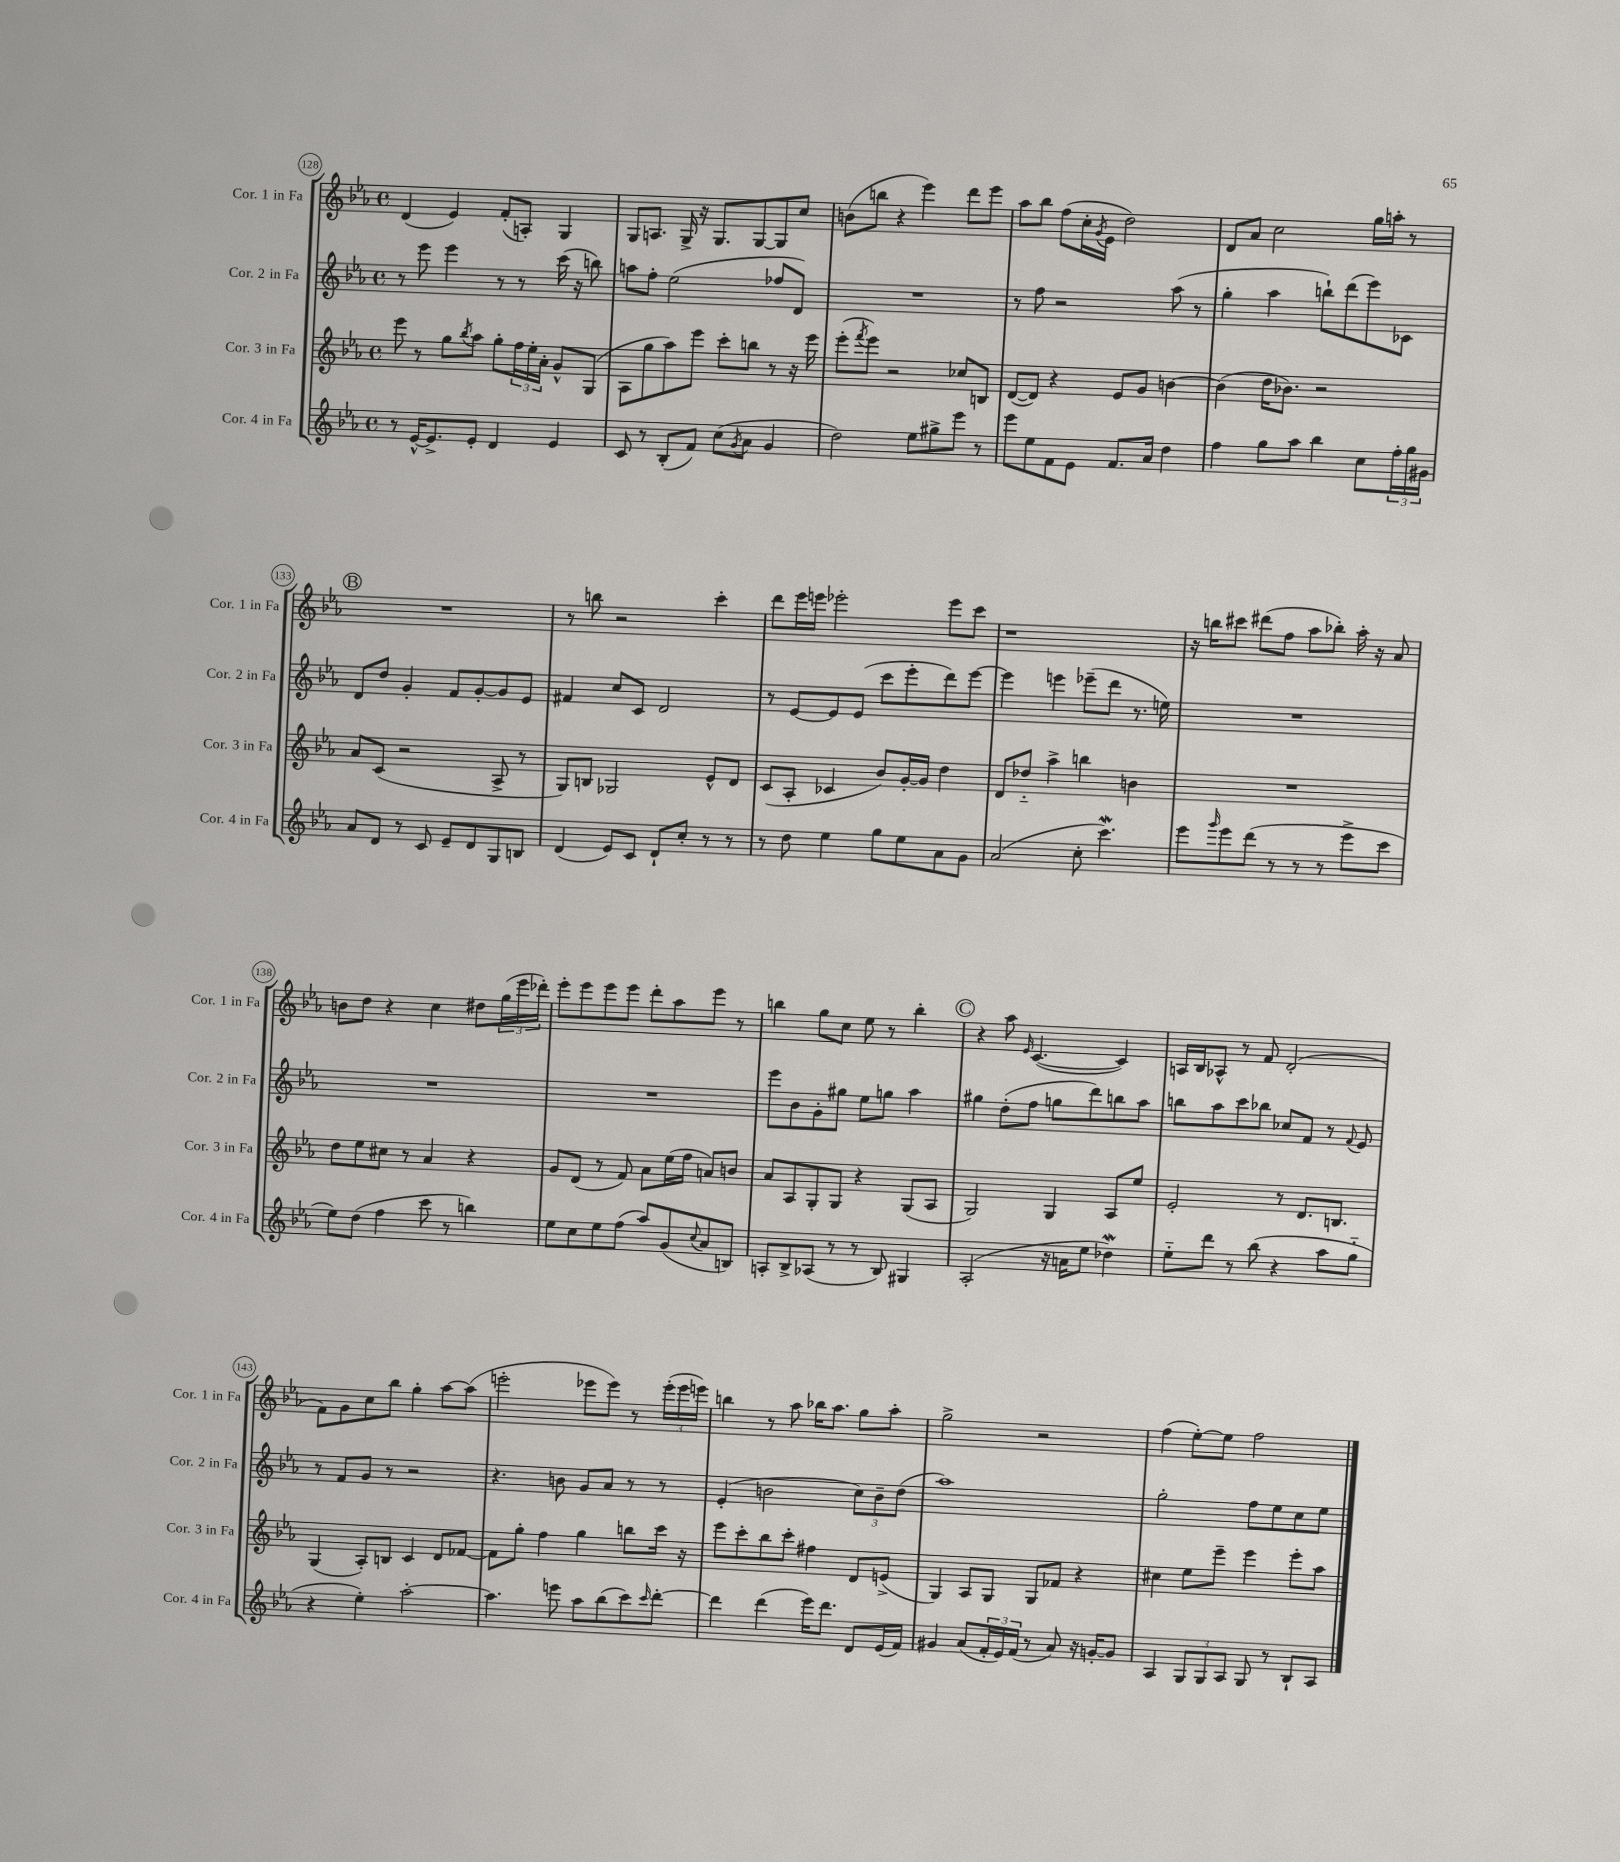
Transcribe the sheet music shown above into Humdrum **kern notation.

**kern	**kern	**kern	**kern
*staff4	*staff3	*staff2	*staff1
*clefG2	*clefG2	*clefG2	*clefG2
*k[b-e-a-]	*k[b-e-a-]	*k[b-e-a-]	*k[b-e-a-]
*M4/4	*M4/4	*M4/4	*M4/4
*met(c)	*met(c)	*met(c)	*met(c)
8r	8eee-	8r	(4d
[16e-^^	8r	8eee-	.
8.e-^]	.	.	.
.	8gg	4eee-	4e-)
.	8qbb-	.	.
8e-'	8aa-	.	.
4d	8gg'	8r	(8f'
.	24ff	8r	8A')
.	24ee-'	.	.
.	24a-'	.	.
4e-	8g^^	(16ccc	4G
.	.	16r	.
.	(8G	8bb)	.
=	=	=	=
8c	8A-	8aa	8G
8r	8gg	8ff'	8.A
(8B-'	8aa-)	(2ee-	.
.	.	.	16G^
8f)	8eee-	.	16r
.	.	.	8.G
(8cc	8ccc'	.	.
8qg	.	.	.
8a-	8bb	.	[8G
4g	8r	8ff-	8G]
.	16r	8d)	8cc
.	16eee-	.	.
=	=	=	=
2dd)	(8eee-'	1r	(8b
.	8qfff	.	.
.	8eee-)	.	8bb
.	2r	.	4r
8ee-	.	.	4eee-)
8gg#^	.	.	.
8eee-	8cc-	.	8ddd
8r	8B	.	8eee-
=	=	=	=
8eee-	([8d	8r	8aa-
8ee-	8d])	8ff	8bb-
8f	4r	2r	(8ff
8e-	.	.	16cc'
.	.	.	8qg
.	.	.	16e-
8.f	8e-	.	2dd)
.	8g	.	.
16a-	.	.	.
4dd	[4b	(8aa-	.
.	.	8r	.
=	=	=	=
4ff	(4b]	4gg'	8d
.	.	.	8a-
8gg	16dd	4aa-	2cc
.	8.b-)	.	.
8aa-	.	.	.
4bb-	2r	8bb`)	.
.	.	(8ddd	.
8cc	.	8eee-)	16gg
.	.	.	16aa'
24ff'	.	8c-	8r
24gg	.	.	.
24g#	.	.	.
=	=	=	=
8a-	8a-	8d	1r
8d	(8c	8dd	.
8r	2r	4g'	.
8c	.	.	.
8e-~	.	8f	.
8d	.	[8g'	.
8G	8A-^	8g]	.
8B	8r	8e-	.
=	=	=	=
(4d	8G)	4f#	8r
.	8B	.	8bb
8e-)	2G-	8cc	2r
8c	.	8c	.
8d`	.	2d	.
8cc'	.	.	.
8r	8e-^^	.	4ccc'
8r	8d	.	.
=	=	=	=
8r	(8c	8r	8ddd
8dd	8A-'	[8e-	16eee-
.	.	.	16eee
4ee-	4c-	8e-]	2eee-'
.	.	(8e-	.
8gg	8b-)	8ccc	.
8ee-	[16g'	8eee-'	.
.	16g]	.	.
8a-	4dd	8ddd)	8eee-
8g	.	[8eee-	8ccc
=	=	=	=
(2a-	8d	4eee-]	1r
.	8dd-'~	.	.
.	4aa-^	4eee	.
8cc'	4bb	(8eee-~	.
4.ccc)	.	8ddd	.
.	4b	8.r	.
.	.	16ee)	.
=	=	=	=
8eee-	1r	1r	16r
.	.	.	16bb
16qqggg	.	.	.
8eee-	.	.	8ccc#
(8ddd	.	.	(8ddd#
8r	.	.	8ff
8r	.	.	8aa-
8r	.	.	8bb-')
8eee-^	.	.	16aa-'
.	.	.	16r
8ccc	.	.	8a-
=	=	=	=
8ee-)	8dd	1r	8b
(8dd	8ee-	.	8dd
4ff	8cc#	.	4r
.	8r	.	.
8ccc	4a-	.	4cc
8r	.	.	.
4bb)	4r	.	8dd#
.	.	.	(24gg
.	.	.	24eee-
.	.	.	24ddd-')
=	=	=	=
8ee-	8g	1r	8eee-'
8cc	(8d	.	8eee-
8ee-	8r	.	8eee-
(8ff	8f)	.	8eee-
8aa-)	8a-	.	8ddd'
(8g	(16ee-	.	8aa-
.	16ff	.	.
8qqcc	.	.	.
8a-	8a)	.	8eee-
8B)	8b	.	8r
=	=	=	=
8A'	8a-	8eee-	4bb
8B-^	8A-	8b-	.
(8A-	8G'	8g'	8gg
8r	8G	8gg#	8cc
8r	4r	8ee-	8ee-
8B-)	.	8gg	8r
4G#	(8G	4aa-	4bb'
.	8A-	.	.
=	=	=	=
(2A-'	2G)	4gg#	4r
.	.	(8dd'	8aa-
.	.	.	16qqe-
.	.	8ff	([4.c
16r	4G	8gg	.
16a	.	.	.
8ee-	.	8ddd)	.
4dd-)	8A-	8bb	4c])
.	8ee-	8aa-	.
=	=	=	=
8ee-'~	2e-'	8bb	16A
.	.	.	16B-
8ddd	.	8aa-	8A-^^
8r	.	8ccc	8r
(8bb-	.	8bb-	8f
4r	8r	8cc-	(2d'
.	8.d	8f	.
8aa-	.	8r	.
.	8.B	.	.
.	.	8qqf	.
8gg'~	.	8e-	.
=	=	=	=
4r	(4G	8r	8f)
.	.	8f	8g
4ee-')	8A-')	8g	8cc
.	8B	8r	8bb-
[2aa-'	4c	2r	4gg'
.	8d	.	[8aa-
.	[8f-	.	(8aa-]
=	=	=	=
4.aa-]	8f-]	4.r	2eee'
.	8gg'	.	.
.	4ff	.	.
8eee	.	8b	.
8aa-	4gg	8g	8eee-
(8bb-	.	8a-	8eee-)
8ccc)	8bb	8r	8r
16qqccc	.	.	.
[8ddd'	16ccc	8r	(24eee-'
.	.	.	24eee-
.	16r	.	.
.	.	.	24eee)
=	=	=	=
4ddd]	8eee-	(4e-'	4bb
.	8ccc'	.	.
(4ddd	8bb-	2b	8r
.	8ccc'	.	8aa-
16eee-)	4ff#	.	16bb-
8.ddd	.	.	8.aa-
8d	8d	12cc)	8gg
.	.	12b~	.
(16e-	(8e^	.	8aa-'
.	.	(12dd	.
16f)	.	.	.
=	=	=	=
4g#	4G)	1aa-)	2gg^
(8a-	8A-	.	.
24f'	8G	.	.
24e-)	.	.	.
(24f	.	.	.
8r	8G	.	2r
8a-)	8f-	.	.
16r	4r	.	.
[16g'	.	.	.
8g]	.	.	.
=	=	=	=
4A-	4cc#	2gg'	(4ff
12G	8ee-	.	[8ee-')
12G	.	.	.
.	8eee-~	.	8ee-]
12A-	.	.	.
8G	4eee-	8ff	2ff
8r	.	8ee-	.
8B-`	8eee-'	8cc	.
8A-	8aa-	8ee-	.
==	==	==	==
*-	*-	*-	*-
